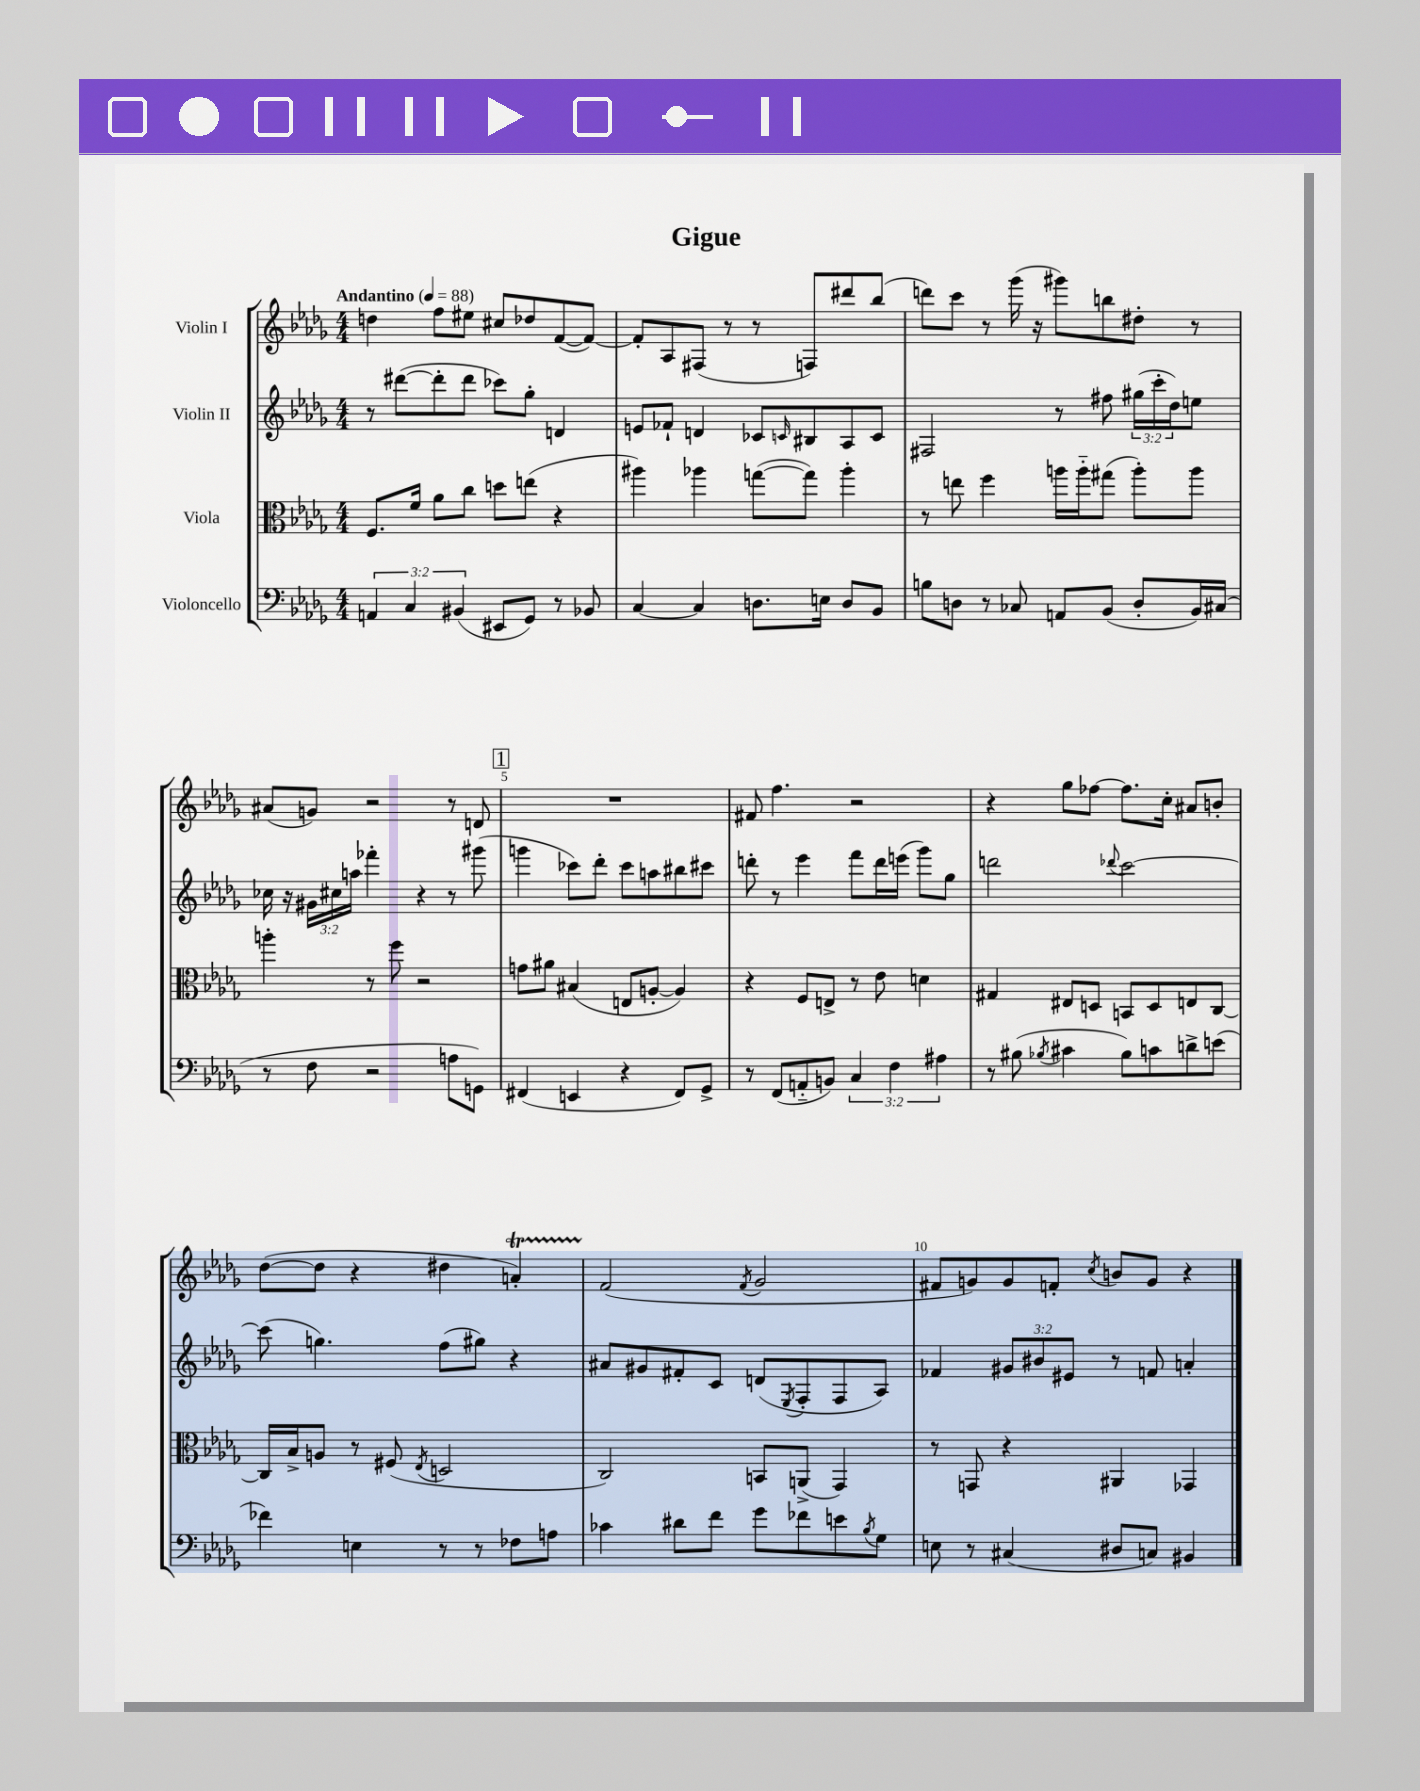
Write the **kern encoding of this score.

**kern	**kern	**kern	**kern
*part4	*part3	*part2	*part1
*staff4	*staff3	*staff2	*staff1
*I"Violoncello	*I"Viola	*I"Violin II	*I"Violin I
*clefF4	*clefC3	*clefG2	*clefG2
*k[b-e-a-d-g-]	*k[b-e-a-d-g-]	*k[b-e-a-d-g-]	*k[b-e-a-d-g-]
*M4/4	*M4/4	*M4/4	*M4/4
*MM88	*MM88	*MM88	*MM88
=1	=1	=1	=1
!	!	!	!LO:TX:a:B:t=Andantino
6AAn/	8.F/L	8r	4ddn\
.	.	([8ddd#X\L	.
6C/	.	.	.
.	16f/Jk	.	.
.	8a-\L	8ddd#'\]	8ff\L
(6BB#X/	.	.	.
.	8cc\J	8ddd#\J	8ee#X\J
8EE#X/L	8ddn\L	8ccc-X\L)	8cc#X/L
8GG-/J)	(8een\J	8gg-'\J	8dd-X/
8r	4r	4dn/	([8f/
8BB-X/	.	.	8f/J_)
=2	=2	=2	=2
[4C/	4aa#X\)	8en/L	8f'/L]
.	.	8f-X`/J	8A-/
4C/]	4aa-X\	4dn/	(8F#X/J
.	.	.	8r
8.Dn\L	([8ggn\L	8c-X/L	8r
.	.	16qqcn/	.
.	8gg\J])	8B#X/	8Fn/L)
16En\Jk	.	.	.
8D/L	4aa-'\	8A-/	8ddd#X/
8BB-/J	.	8c/J	(8bb-/J
=3	=3	=3	=3
8Bn\L	8r	2F#X/	8dddn\L)
8Dn\J	8een\	.	8ccc\J
8r	4ff\	.	8r
8C-X/	.	.	(16ggg-\
.	.	.	16r
8AAn/L	16aan\LL	8r	8ggg#X\L)
.	16aa\J	.	.
(8BB-/J	(8gg#X\J	8ff#X\	8bbn\
8D'/L	8aa'\L)	(24gg#X\LL	8dd#X'\J
.	.	24ccc'\	.
.	.	24dd-\J)	.
16BB-/L)	8aa\J	8een\J	8r
(16C#X/JJ	.	.	.
!!LO:LB:g=z
=4	=4	=4	=4
8r	4aan'\	16cc-X\	(8a#X/L
.	.	16r	.
8F\	.	24g#X\LL	8gn/J)
.	.	24cc#X\	.
.	.	24aan\JJ	.
2r	8r	4fff-X'\	2r
.	8ff\	.	.
.	2r	4r	.
8An\L	.	8r	8r
8GGn\J)	.	(8ggg#X\	8dn/
!!LO:REH:place=s1:t=1
=5	=5	=5	=5
(4FF#X/	8gn\L	4gggn\	1r
.	8a#X\J	.	.
4EEn/	(4B#X/	8ccc-X\L)	.
.	.	8ddd-'\J	.
4r	8En/L	8ccc-\L	.
.	[8An'/J	8aan\	.
8FF#/L)	4A/])	8bb#X\	.
8GG-^/J	.	8ccc#X\J	.
=6	=6	=6	=6
8r	4r	8dddn'\	8f#X/
(8FF/L	.	8r	4.ff\
8AAn/	8F/L	4eee-\	.
8BBn/J)	8En^/J	.	.
6C/	8r	8fff\L	2r
.	8e-\	16ddd\L	.
6F\	.	.	.
.	.	(16eeen\JJ	.
.	4dn\	8ggg-\L)	.
6A#X\	.	.	.
.	.	8gg-\J	.
=7	=7	=7	=7
8r	4G#X/	2dddn\	4r
(8B#X\	.	.	.
8qB-X/	.	.	.
4c#X\	8E#X/L	.	8gg-\L
.	8Dn/J	.	[8ff-X\J
.	.	8qqddd-X/	.
8B-\L)	8BBn/L	[2ccc\	8.ff-\L]
8cn\	8D/	.	.
.	.	.	16cc'\Jk
8dn^\	8En/	.	8a#X/L
(8en\J	[8C/J	.	8bn'/J
!!LO:LB:g=z
=8	=8	=8	=8
4f-X\)	16C/LL]	(8ccc\]	([8dd-\L
.	16B-^/J	.	.
.	8An/J	4.ggn\)	8dd-\J]
4En\	8r	.	4r
.	(8F#X/	.	.
.	8qE-/	.	.
8r	2Dn/	(8ff\L	4dd#X\
8r	.	8gg#X\J)	.
8F-X\L	.	4r	4ant'/)
8An\J	.	.	.
=9	=9	=9	=9
4c-X\	2C/)	8a#X/L	(2f/
.	.	8g#X/	.
8d#X\L	.	8f#X'/	.
8f\J	.	8c/J	.
.	.	.	8qf/
8g-\L	8BBn/L	(8dn/L	2g-/
.	.	8qE-/	.
8f-X\	(8AAn^/J	8F'/	.
8en\	4GG-/)	8F/	.
8qB-/	.	.	.
8G-\J	.	8A-/J)	.
=10	=10	=10	=10
8En\	8r	4f-X/	8f#X/L
8r	8GGn/	.	8gn/)
(4C#X/	4r	12g#X/L	8g/
.	.	12b#X/	.
.	.	.	8fn'/J
.	.	12e#X/J	.
.	.	.	8qcc/
8D#X/L	4AA#X/	8r	8bn/L
8Cn/J)	.	8fn/	8g/J
4BB#X/	4GG-X/	4an'/	4r
==	==	==	==
*-	*-	*-	*-
